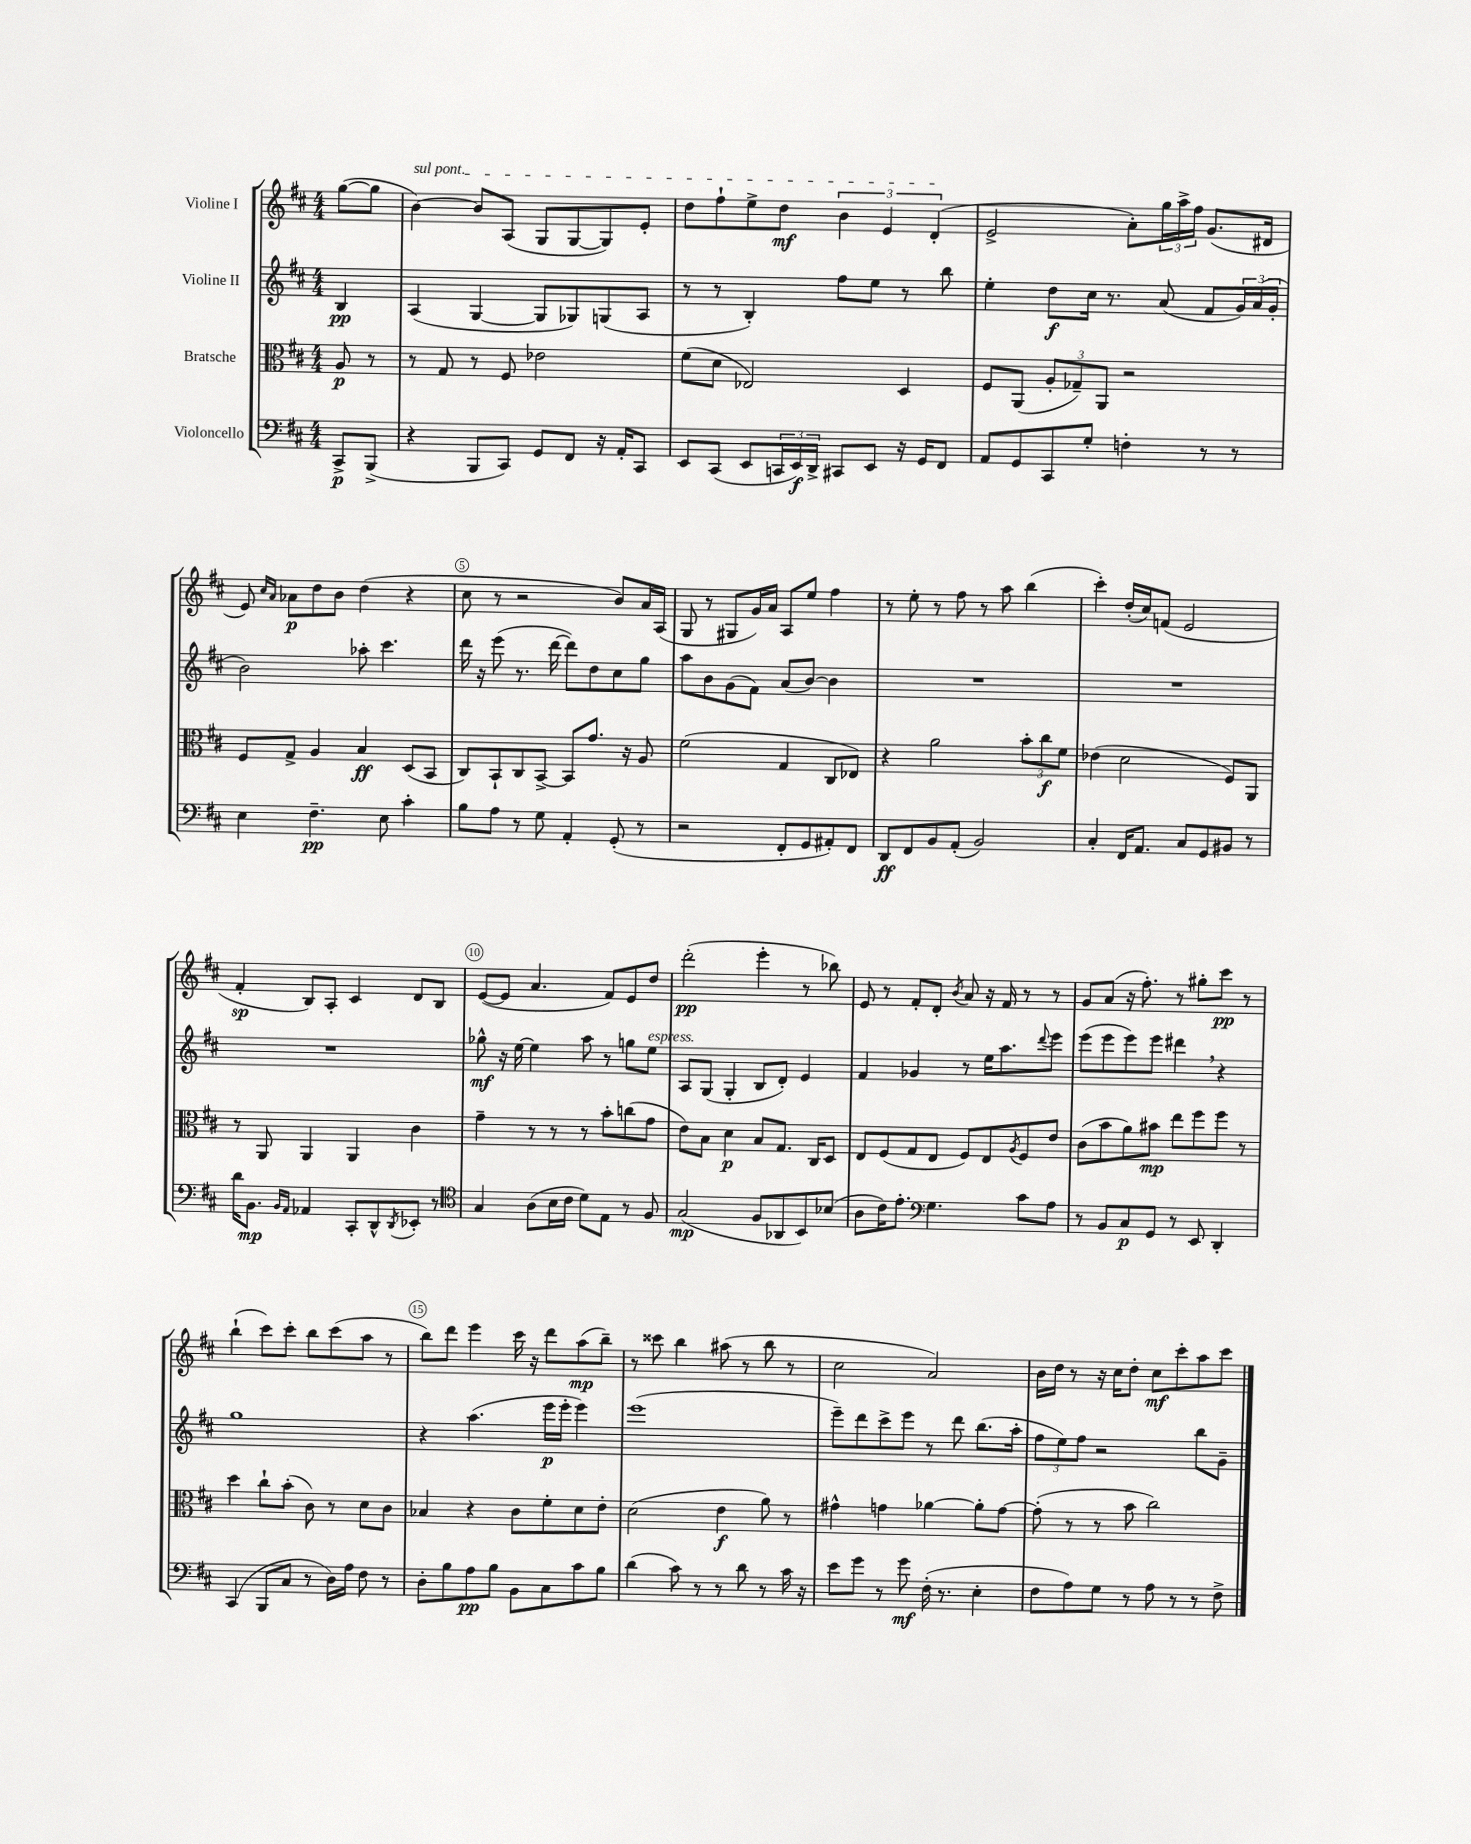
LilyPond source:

<<
\new StaffGroup <<
\new Staff = "s0" \with { instrumentName = "Violine I" } {
    \clef treble \key d \major \numericTimeSignature \time 4/4 \partial 4
    g''8~( g''8 |
    \once \override TextSpanner.bound-details.left.text = \markup { \italic "sul pont." } b'4~\startTextSpan) b'8 a8( g8 g8~ g8) e'8-. |
    d''8 fis''8-! e''8-> d''8\mf \tuplet 3/2 { b'4 e'4 d'4-.\stopTextSpan( } |
    e'2-> a'8-.) \tuplet 3/2 { g''16 a''16-> fis''16 } g'8.( dis'16 |
    e'8) \grace { cis''16 a'16 } aes'8\p d''8 b'8 d''4( r4 |
    cis''8 r8 r2 b'8) a'16 a16( |
    g8 r8 gis8 g'16) a'16 a8 e''8 fis''4 |
    r8 e''8-. r8 fis''8 r8 a''8 b''4( |
    cis'''4-.) d''16-.( cis''16) f'8( e'2 |
    fis'4-.\sp b8) a8-. cis'4 d'8 b8 |
    e'8~( e'8 a'4. fis'8) e'8 d''8 |
    d'''2-.\pp( e'''4-. r8 bes''8) |
    e'8 r8 fis'8-. d'8-. \acciaccatura { b'8 } a'8 r16 fis'16 r8 r8 |
    g'8 a'8( r16 fis''8.-.) r8 gis''8-. cis'''8\pp r8 |
    b''4-!( cis'''8) cis'''8-. b''8 cis'''8( a''8 r8 |
    b''8) d'''8 e'''4 cis'''16 r16 d'''8 a''8\mp( b''8--) |
    r8 cisis'''8 b''4 ais''8( r8 b''8 r8 |
    cis''2 a'2) |
    b'16 d''16 r8 r16 cis''16 d''8-. cis''8\mf cis'''8-. a''8 cis'''8 \bar "|." |
}
\new Staff = "s1" \with { instrumentName = "Violine II" } {
    \clef treble \key d \major \numericTimeSignature \time 4/4 \partial 4
    b4\pp |
    a4( g4~ g8 ges8) g8( a8 |
    r8 r8 b4-.) fis''8 e''8 r8 b''8 |
    e''4-. d''8\f cis''16 r8. a'8( fis'8 \tuplet 3/2 { g'16) a'16( g'16-. } |
    b'2) aes''8-. cis'''4. |
    d'''16 r16 e'''8( r8. d'''16~ d'''8) d''8 cis''8 g''8 |
    a''8 b'8 g'8( fis'8) a'8( b'8~) b'4 |
    R1 |
    R1 |
    R1 |
    ges''8-^\mf r16 e''16~ e''4 a''8 r8 g''8 e''8^\markup { \italic "espress." } |
    a8 g8( g4-. b8 d'8-.) e'4 |
    fis'4 ges'4 r8 e''16 a''8. \appoggiatura { d'''8 } e'''8 |
    e'''8( e'''8 e'''8) e'''8 dis'''4 \breathe r4 |
    g''1 |
    r4 a''4.( e'''16\p e'''16-. e'''4) |
    e'''1( |
    e'''8--) d'''8 cis'''8-> e'''8 r8 d'''8 b''8.( a''16-. |
    \tuplet 3/2 { fis''8 e''8) fis''8 } r2 b''8 g'8-- \bar "|." |
}
\new Staff = "s2" \with { instrumentName = "Bratsche" } {
    \clef alto \key d \major \numericTimeSignature \time 4/4 \partial 4
    a8\p r8 |
    r8 g8 r8 fis8 ees'2 |
    fis'8( d'8 ees2) d4 |
    fis8 a,8( \tuplet 3/2 { a8-. ges8--) a,8 } r2 |
    fis8 g8-> a4 b4\ff d8( b,8 |
    cis8) b,8-! cis8 b,8~-> b,8 g'8. r16 a8 |
    fis'2( g4 cis8 ees8) |
    r4 a'2 \tuplet 3/2 { b'8-. cis''8\f fis'8 } |
    ees'4( d'2 fis8) a,8 |
    r8 a,8 a,4 a,4 cis'4 |
    g'4-- r8 r8 r8 b'8-. c''8( g'8 |
    e'8) b8 d'4\p b8 g8. cis16 d8 |
    e8 fis8( g8 e8 fis8) e8 \acciaccatura { a8 } fis8 e'8 |
    cis'8( b'8 a'8) bis'8\mp e''8 fis''8 fis''8 r8 |
    d''4 cis''8-! b'8-.( cis'8) r8 d'8 cis'8 |
    bes4 r4 cis'8 fis'8-. d'8 e'8-. |
    d'2( e'4\f a'8) r8 |
    gis'4-^ g'4 aes'4~ aes'8-. g'8~ |
    g'8-.( r8 r8 b'8 cis''2) \bar "|." |
}
\new Staff = "s3" \with { instrumentName = "Violoncello" } {
    \clef bass \key d \major \numericTimeSignature \time 4/4 \partial 4
    cis,8->\p b,,8->( |
    r4 b,,8 cis,8) g,8 fis,8 r16 a,16-. cis,8 |
    e,8 cis,8( e,8 \tuplet 3/2 { c,16 e,16\f) d,16-> } cis,8 e,8 r16 g,16 fis,8 |
    a,8 g,8 cis,8 g8-. f4-. r8 r8 |
    e4 fis4.--\pp e8 cis'4-. |
    b8 a8 r8 g8 a,4-. g,8-.( r8 |
    r2 fis,8-. g,8 ais,8-.) fis,8 |
    d,8\ff fis,8 b,8 a,8-.( b,2) |
    cis4-. fis,16 a,8. cis8 g,8 bis,8 r8 |
    d'16 b,8.\mp \grace { b,16 a,16 } aes,4 cis,8-. d,8-^ \acciaccatura { d,8 } ees,8-. r8 |
    \clef tenor g4 a8( b16 cis'16 d'8) e8 r8 fis8 |
    g2\mp( fis8 aes,8 b,8) bes8( |
    a8 cis'16) e'8.-. \clef bass g4. cis'8 a8 |
    r8 b,8 cis8\p g,8 r8 e,8 d,4-. |
    cis,4( b,,8 cis8 r8 d16) a16 fis8 r8 |
    d8-. b8 a8\pp b8 b,8 cis8 cis'8 b8 |
    d'4( cis'8) r8 r8 d'8 r8 cis'16 r16 |
    e'8 g'8 r8 g'8\mf fis16-.( r8. e4-. |
    fis8 a8) g8 r8 a8 r8 r8 fis8-> \bar "|." |
}
>>
>>
\layout { \context { \Score \override BarNumber.break-visibility = ##(#f #t #t) barNumberVisibility = #(every-nth-bar-number-visible 5) \override BarNumber.stencil = #(make-stencil-circler 0.1 0.3 ly:text-interface::print) } }
